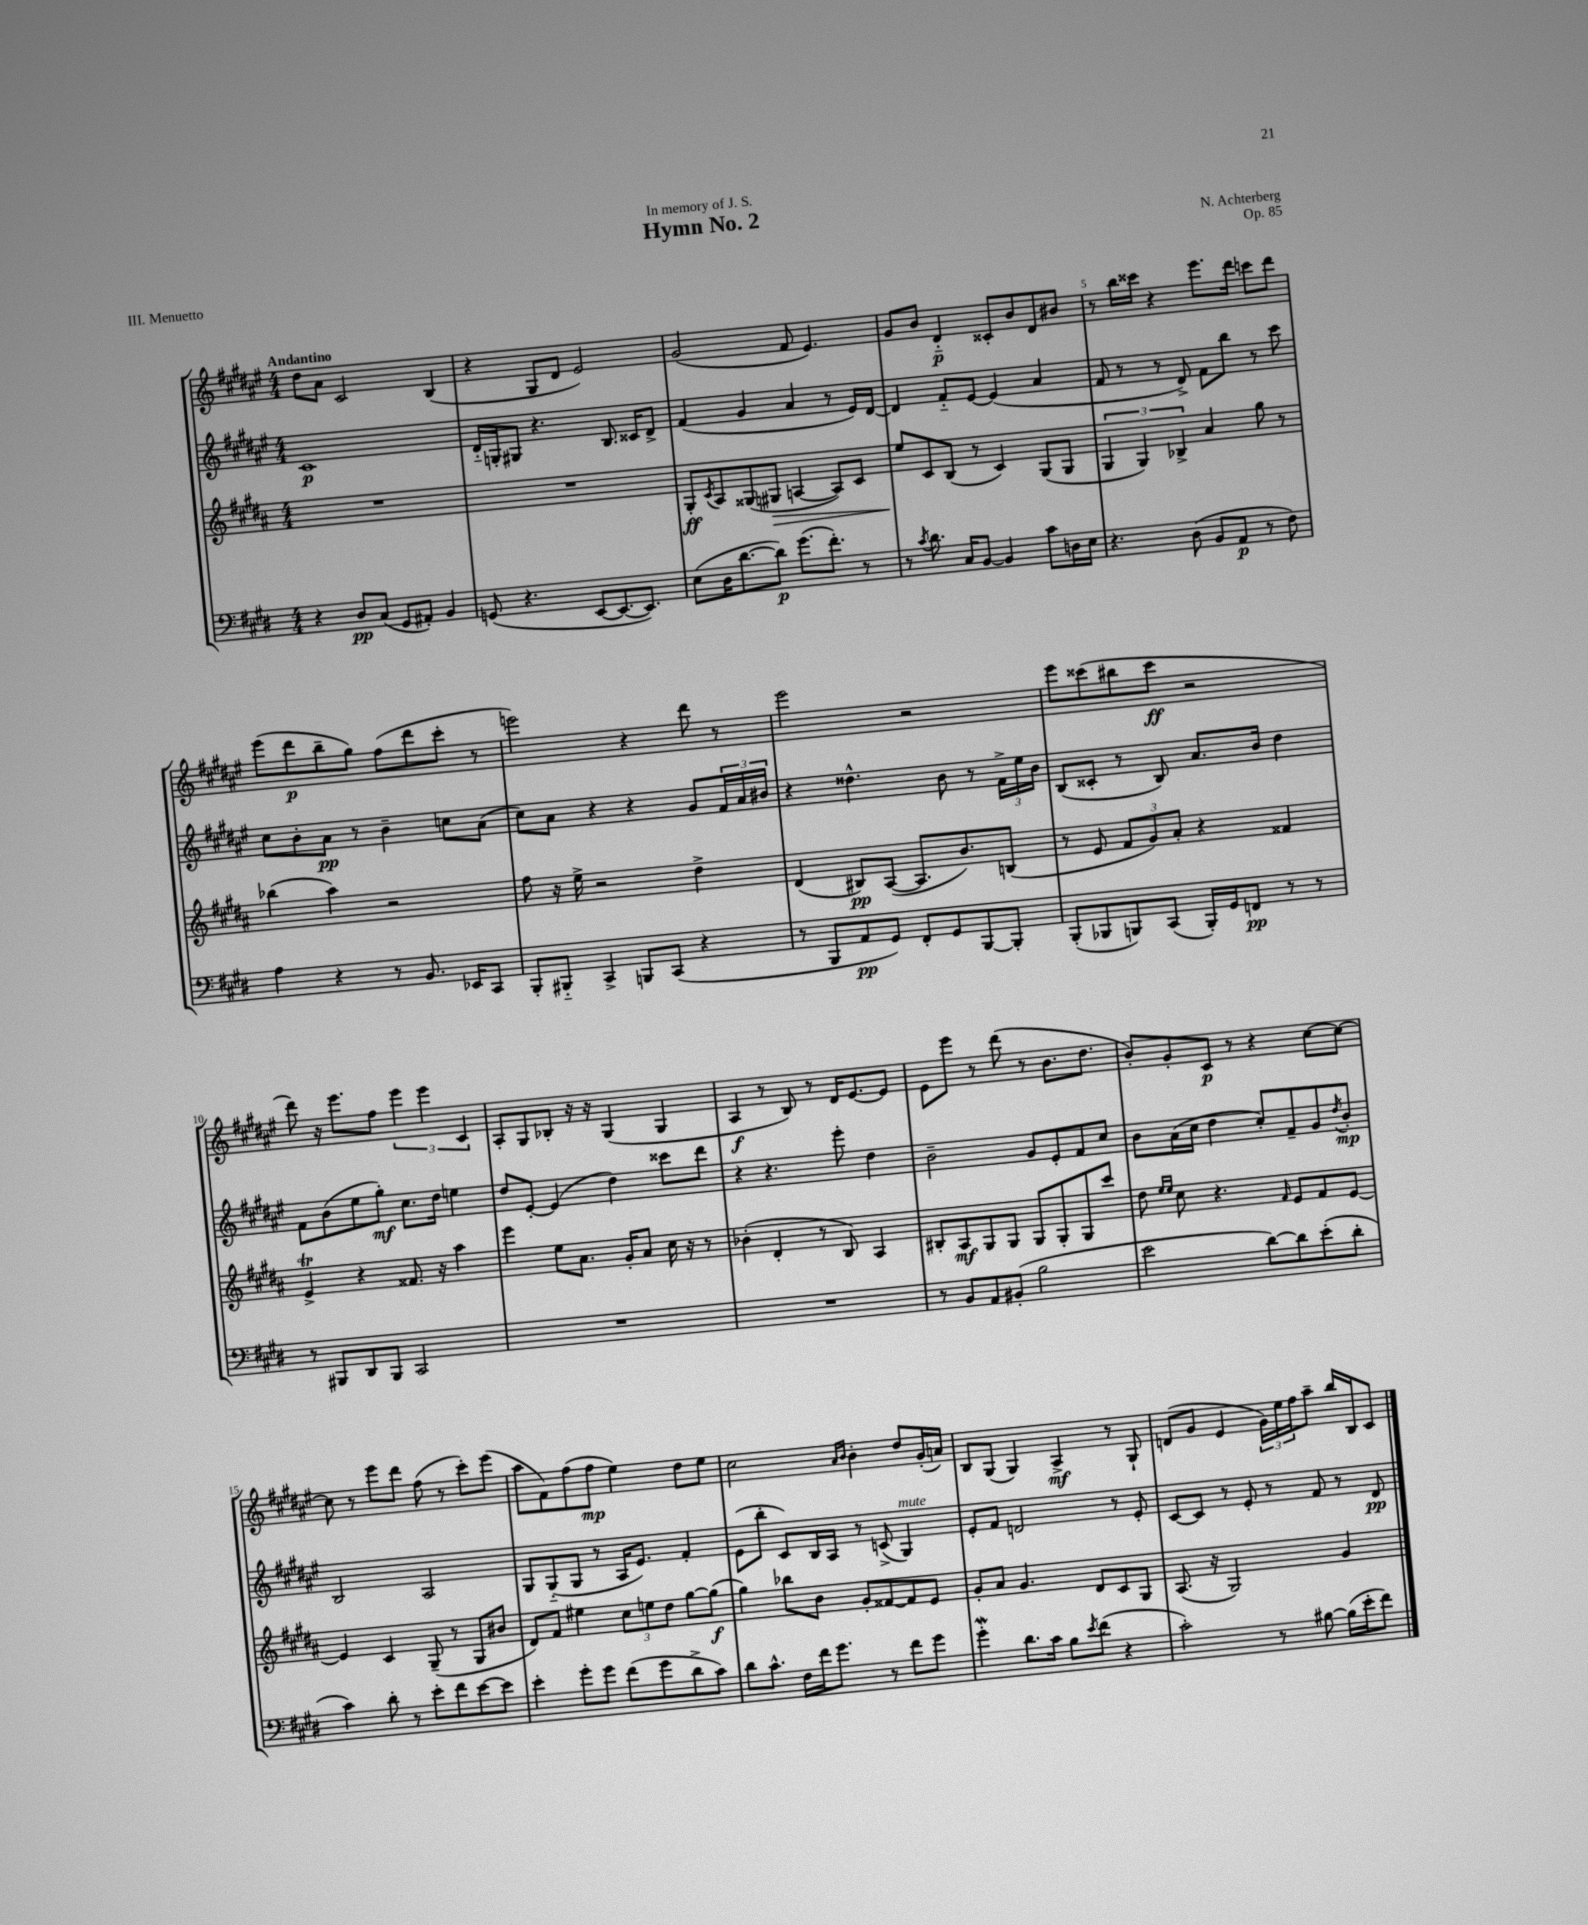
\header { title = "Hymn No. 2" composer = "N. Achterberg" dedication = "In memory of J. S." opus = "Op. 85" piece = "III. Menuetto" }
<<
\new StaffGroup <<
\new Staff = "s0" {
    \clef treble \key fis \major \numericTimeSignature \time 4/4 \tempo "Andantino"
    dis''8 ais'8 cis'2 b4( |
    r4 gis8 dis'8 eis'2) |
    gis'2( fis'8 eis'4.) |
    gis'8 b'8 dis'4-_\p cisis'8-. b'8 dis'8 bis'8 |
    r8 b''16 cisis'''16 r4 eis'''8. dis'''16 c'''8 dis'''8 |
    eis'''8( dis'''8\p b''8-- gis''8) fis''8( dis'''8 cis'''8-. r8 |
    e'''2) r4 dis'''8 r8 |
    eis'''2 r2 |
    eis'''8 cisis'''8( bis''8 cisis'''8\ff r2 |
    dis'''8) r16 eis'''8. fis''8 \tuplet 3/2 { eis'''4 eis'''4 cis'4 } |
    ais8-. gis8 bes8-. r16 r16 gis4( gis4 |
    ais4\f r8 b8) r8 dis'16 eis'8.~ eis'8 |
    eis'8 eis'''8 r8 dis'''8( r8 b'8. dis''8. |
    b'8-.) gis'8-. cis'8\p r8 r4 cis''8~ cis''8~ |
    cis''8 r8 eis'''8 dis'''8 fis''8( r8 cis'''8-.) eis'''8( |
    ais''8 fis'8) fis''8( fis''8\mp eis''4) dis''8 eis''8 |
    cis''2 \grace { ais'16 b'16 } b'4-. dis''8 gis'16-.( a'16) |
    b8 gis8( gis4) ais4->\mf r8 gis8-! |
    d'8( gis'8 eis'4 \tuplet 3/2 { gis'16) eis''16 fis''16 } ais''8-- b''16 b16 cis'8 \bar "|." |
}
\new Staff = "s1" {
    \clef treble \key fis \major \numericTimeSignature \time 4/4
    cis'1\p |
    dis'16-_ g16-. gis8 r4. b8. cisis'16 dis'8-> |
    fis'4( gis'4 ais'4 r8 eis'16) dis'16~ |
    dis'4 fis'8-_ eis'8~ eis'4( ais'4 |
    fis'8 r8 r8 dis'8->) fis'8 b''8 r8 cis'''8 |
    cis''8 b'8-. ais'8\pp r8 b'4-- c''8 ais'8( |
    cis''8) ais'8 r4 r4 gis'8 \tuplet 3/2 { fis'16 ais'16 bis'16 } |
    r4 disis''4.-^ b'8 r8 \tuplet 3/2 { fis'16-> eis''16 b'16 } |
    b8( cisis'8-. r8 b8) ais'8. b'16 dis''4 |
    fis'8 b'8( eis''8 gis''8-.\mf) cis''8. dis''16 e''4 |
    dis''8 eis'8~-. eis'4( dis''4) cisis'''8 dis'''8 |
    r4 r4. eis'''8-. dis''4 |
    b'2-- gis'8 eis'8-. fis'8 cis''8 |
    b'8 ais'16( cis''16 dis''4 cis''8-.) fis'8-- gis'8 \acciaccatura { dis''8 } b'8-.\mp |
    b2 ais2 |
    gis8 gis8-_( gis8 r8 ais16 eis'8.) fis'4-. |
    eis'8( b''8-. cis'8) b16 ais16 r8 c'8->( gis4^\markup { \italic "mute" }) |
    eis'8-. fis'8 d'2 r8 eis'8-. |
    cis'8~ cis'8 r8 eis'8-. r8 fis'8 r8 dis'8\pp \bar "|." |
}
\new Staff = "s2" {
    \clef treble \key b \major \numericTimeSignature \time 4/4
    R1 |
    R1 |
    gis8-.\ff \acciaccatura { cis'8 } ais8 gisis8( gis8\> a4~ a8) cis'8 |
    e''8\! cis'8 b8( r8 cis'4) gis8( gis8 |
    \tuplet 3/2 { gis4 gis4) bes4-> } ais'4 gis''8 r8 |
    bes''4( ais''4) r2 |
    fis''8 r16 e''16-> r2 dis''4-> |
    dis'4( bis8\pp) ais8~( ais8. b'8.) b8( |
    r8 e'8 \tuplet 3/2 { fis'8 gis'8) ais'8-. } r4 fisis'4 |
    e'4->\trill r4 fisis'8. r16 ais''4 |
    e'''4 e''8 ais'8. gis'16-. ais'8 cis''16 r16 r8 |
    bes'4-.( dis'4-. r8 b8) ais4 |
    bis8-. ais8\mf gis8 gis8 gis8 gis8-. gis8 cis'''8 |
    dis''8 \grace { e''16 e''16 } cis''8 r4. \grace { fis'16 } e'8 fis'8 e'8~ |
    e'4 cis'4 gis8--( r8 gis8 bis'8 |
    dis'8) fis'8 eis''4 \tuplet 3/2 { cis''8 e''8 dis''8 } gis''8~ gis''8\f( |
    gis''4) bes''8 b'8 gis'8-. fisis'8~ fisis'8 e'8 |
    gis'8-. ais'8 gis'4. dis'8 cis'8 gis8 |
    ais8.( r16 gis2) gis'4 \bar "|." |
}
\new Staff = "s3" {
    \clef bass \key e \major \numericTimeSignature \time 4/4
    r4 dis8\pp cis8( gis,8 ais,8-.) b,4 |
    g,8( r4. e,8~ e,8.~ e,8.) |
    e8( dis16 dis'8.~ dis'8\p) gis'8.( fis'8.-.) r8 |
    r8 \acciaccatura { cis'8 } dis'8. cis16 b,8~ b,4 cis'8 d16 e16 |
    r4. dis8( b,8 a,8\p r8 fis8) |
    a4 r4 r8 b,8. ees,16 cis,8 |
    b,,8-. bis,,8-_ cis,4-> b,,8 cis,8( r4 |
    r8 b,,8 a,8\pp gis,8) fis,8-. gis,8 b,,8~ b,,8-. |
    b,,8-.( bes,,8 b,,8) cis,8( b,,16-.) gis,16 f,8\pp r8 r8 |
    r8 bis,,8 dis,8 bis,,8 cis,2 |
    R1 |
    R1 |
    r8 b,8 a,8 bis,8-.( b2 |
    e'2 dis'8~) dis'8 e'8-.( dis'8-. |
    cis'4) dis'8-. r8 e'8-. fis'8 e'8~ e'8 |
    e'4-. gis'8-. gis'8 fis'8( gis'8 dis'8-> cis'8) |
    dis'8 cis'8.-^ fis16 fis'16 gis'8. r8 fis'8 gis'8 |
    gis'4-.\mordent dis'8. cis'16 b8 \acciaccatura { e'8 } fis'8( r4 |
    cis'2-.) r8 bis8~ bis16( e'16-. fis'8) \bar "|." |
}
>>
>>
\layout { \context { \Score \override BarNumber.break-visibility = ##(#f #t #t) barNumberVisibility = #(every-nth-bar-number-visible 5) } }
